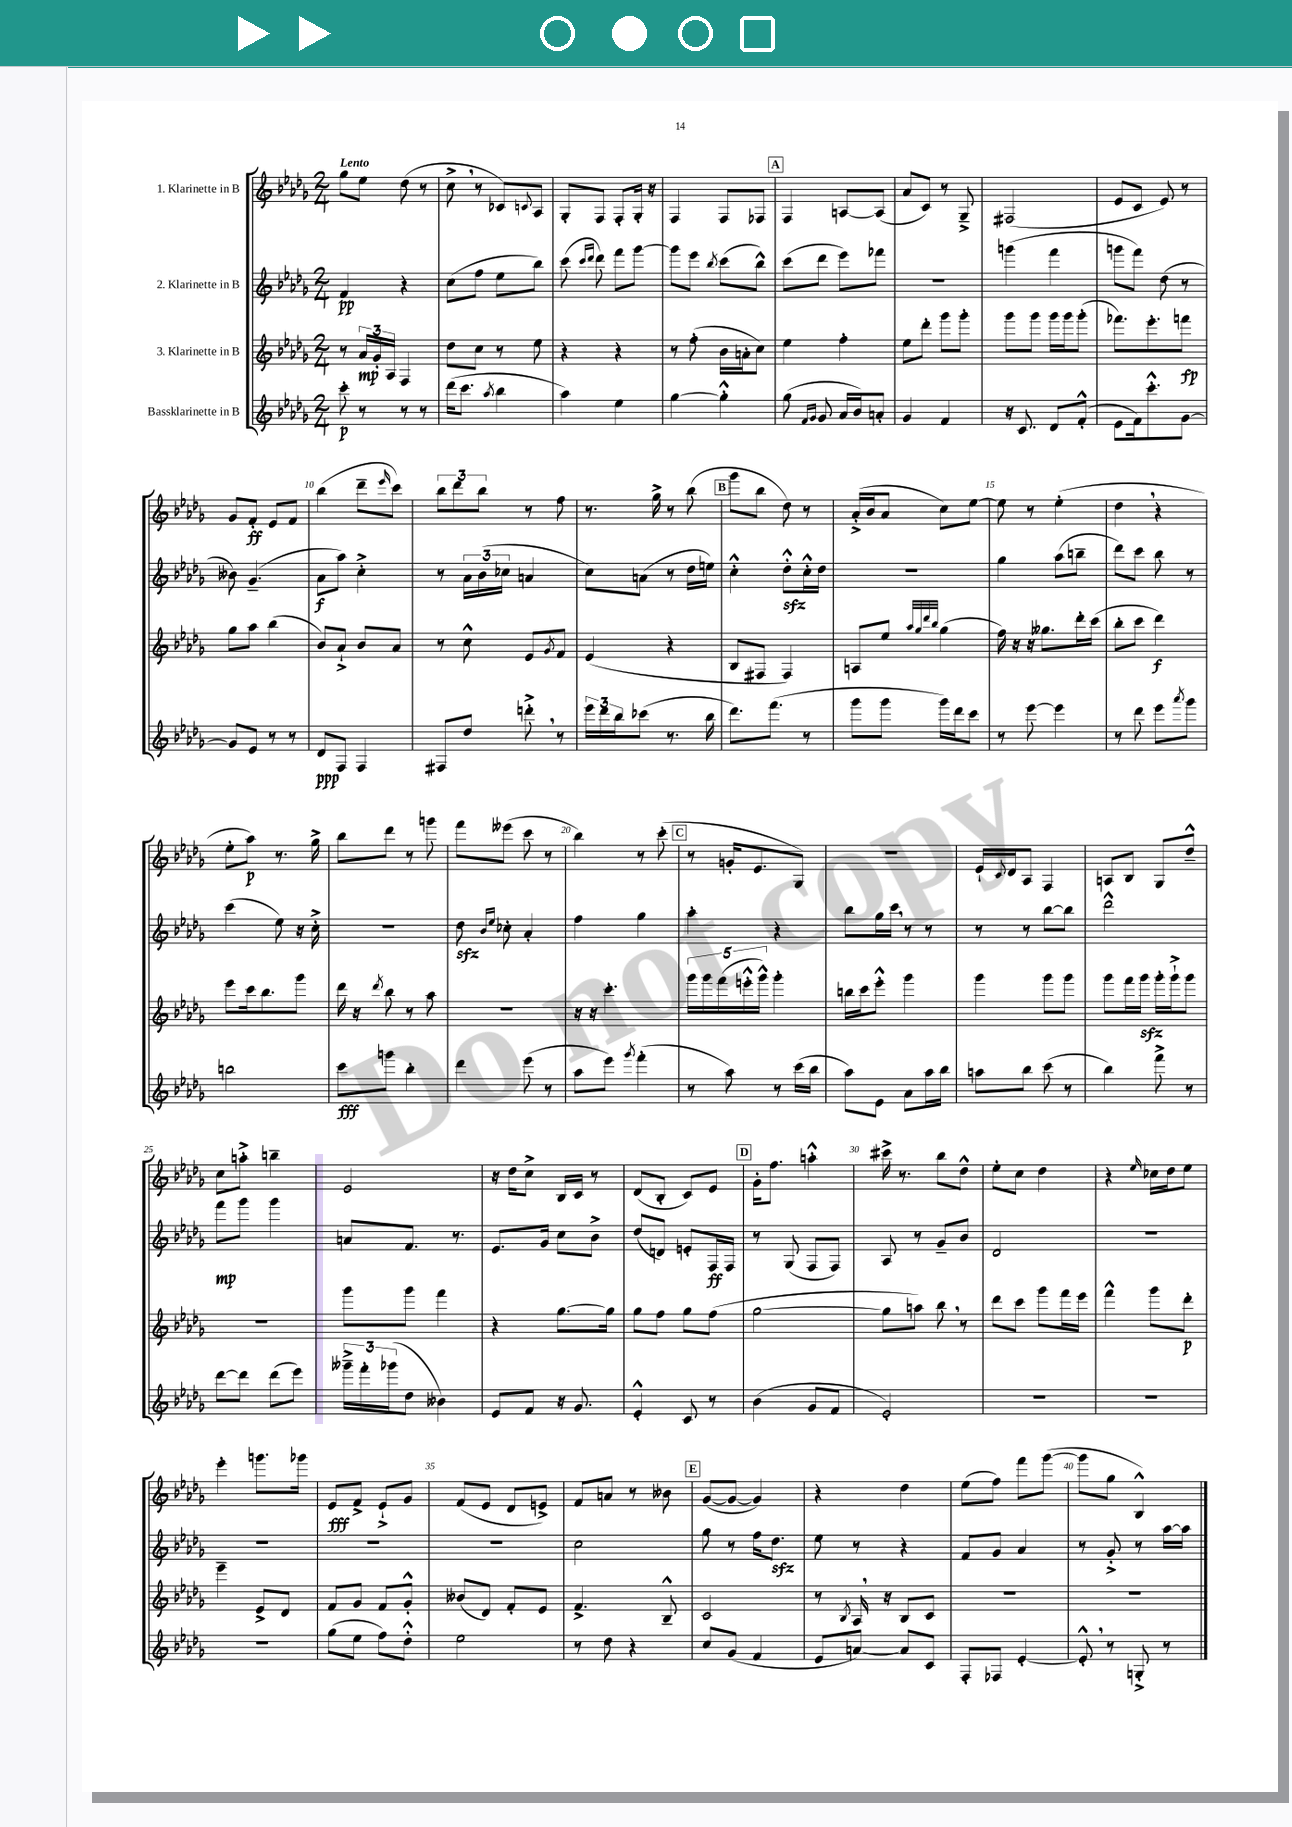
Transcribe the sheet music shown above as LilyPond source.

<<
\new StaffGroup <<
\new Staff = "s0" \with { instrumentName = "1. Klarinette in B" } {
    \clef treble \key des \major \numericTimeSignature \time 2/4 \tempo "Lento"
    ges''8 ees''8 des''8( r8 |
    c''8-> \breathe r8 ces'8) \appoggiatura { c'8 } aes8 |
    ges8-. f8 f8-. ges16-. r16 |
    f4 f8 fes8 |
    \mark \markup { \box "A" } f4 a8~ a8( |
    aes'8 c'8) r8 ges8---> |
    fis2( |
    ees'8 c'8 ees'8) r8 |
    ges'8 f'8-.\ff ees'8 f'8 |
    bes''4( des'''8-- \grace { ees'''16 } c'''8) |
    \tuplet 3/2 { bes''8 des'''8 bes''8 } r8 f''8 |
    r8. ges''16-> r8 bes''8( |
    \mark \markup { \box "B" } ges'''8 bes''8 des''8) r8 |
    aes'16-.->( bes'16 aes'8 c''8) ees''8~ |
    ees''8 r8 ees''4-.( |
    des''4 \breathe r4 |
    ees''8-. aes''8\p) r8. ges''16-> |
    bes''8 des'''8 r8 g'''8 |
    f'''8 eeses'''8( c'''8 r8 |
    bes''4) r8 c'''8-.( |
    \mark \markup { \box "C" } r8 g'16-. ees'8. ges8) |
    r2 |
    ees'16-! \appoggiatura { c'8 } des'16 aes8 f4 |
    a8 bes8 ges8 des''8---^ |
    c''8 a''8-.-> b''4-- |
    ees'2 |
    r16 des''16 c''8-> bes16 c'16 r8 |
    des'8( bes8-. c'8) ees'8 |
    \mark \markup { \box "D" } ges'16-. f''8. a''4-.-^ |
    cis'''16-> r8. bes''8 des''8-^ |
    ees''8-. c''8 des''4 |
    r4 \grace { ees''16 } ces''16 des''16 ees''8 |
    ees'''4-. g'''8. ges'''16 |
    ees'8\fff f'8-> ees'8-!-> ges'8 |
    f'8( ees'8 des'8 e'8->) |
    f'8 a'8 r8 beses'8 |
    \mark \markup { \box "E" } ges'8~( ges'8~ ges'4) |
    r4 des''4 |
    ees''8( f''8) f'''8 ges'''8~( |
    ges'''8 ges''8 bes4-^) \bar "|." |
}
\new Staff = "s1" \with { instrumentName = "2. Klarinette in B" } {
    \clef treble \key des \major \numericTimeSignature \time 2/4
    f'4\pp r4 |
    c''8( f''8 ees''8 bes''8) |
    c'''8( \grace { c'''16 des'''16 } des'''8) f'''8 ges'''8~ |
    ges'''8 ees'''8 \acciaccatura { bes''8 } c'''8( bes''8-^) |
    \mark \markup { \box "A" } c'''8( des'''8 ees'''8) fes'''8 |
    R2 |
    g'''4( f'''4 |
    g'''8 f'''8) des''8( r8 |
    beses'8) ges'4.--( |
    aes'8\f aes''8) c''4-.-> |
    r8 \tuplet 3/2 { aes'16 bes'16( ces''16 } a'4 |
    c''8) a'8( r8 des''16 e''16) |
    \mark \markup { \box "B" } c''4-.-^ des''8-.-^\sfz c''16-.-^ des''16 |
    r2 |
    ges''4 aes''8( b''8-- |
    des'''8) c'''8 bes''8 r8 |
    c'''4( ees''8) r16 c''16-.-> |
    R2 |
    des''8\sfz \grace { bes'16 ees''16 } ces''8-. aes'4-. |
    f''4 ges''4 |
    \mark \markup { \box "C" } aes''4-. r4 |
    bes''8 ges''16 c'''16 \breathe r8 r8 |
    r8 r8 bes''8~ bes''8 |
    des'''2-^ |
    f'''8\mp ges'''8 ges'''4 |
    a'8 f'8. r8. |
    ees'8. ges'16 c''8 bes'8-> |
    des''8( d'8) e'8-. f16\ff f16 |
    \mark \markup { \box "D" } r8 ges8( f8 f8) |
    aes8 r8 ges'8-- bes'8 |
    des'2 |
    R2 |
    R2 |
    R2 |
    R2 |
    c''2 |
    \mark \markup { \box "E" } ges''8 r8 f''16 des''8.\sfz |
    ees''8 r8 r4 |
    f'8 ges'8 aes'4 |
    r8 ges'8-.-> r8 aes''16~ aes''16 \bar "|." |
}
\new Staff = "s2" \with { instrumentName = "3. Klarinette in B" } {
    \clef treble \key des \major \numericTimeSignature \time 2/4
    r8 \tuplet 3/2 { aes'16\mp ges'16-. aes16 } f4 |
    des''8 c''8 r8 ees''8 |
    r4 r4 |
    r8 f''8-.( bes'16 a'16-. c''8) |
    \mark \markup { \box "A" } ees''4 f''4-. |
    ees''8 des'''8-. ges'''8 ges'''8-. |
    ges'''8 ges'''8 ges'''16 ges'''16 ges'''8-.( |
    fes'''8.) ees'''8.-. f'''8\fp |
    ges''8 aes''8 bes''4( |
    bes'8) aes'8-!-> bes'8 aes'8 |
    r8 c''8-^ ees'8 \acciaccatura { ges'8 } f'8 |
    ees'4( r4 |
    \mark \markup { \box "B" } bes8 fis8 fis4) |
    a8 ees''8 \grace { aes''32 ges''32 des'''32 bes''32 } ges''4( |
    f''16) r16 r16 geses''8. des'''16-. c'''16( |
    bes''8-. c'''8 des'''4\f) |
    ees'''8 c'''16 bes''8. ges'''8 |
    des'''16 r16 \acciaccatura { des'''8 } bes''8 r8 aes''8 |
    R2 |
    r16 r16 c'''4.-. |
    \mark \markup { \box "C" } \tuplet 5/4 { ges'''16 ges'''16 f'''16( e'''16-.-^ ges'''16-^) } ges'''4-. |
    b''16 c'''16 ees'''8-.-^ ges'''4 |
    ges'''4 ges'''8 ges'''8 |
    ges'''8 f'''16 ges'''16\sfz ges'''16-. ges'''16-!-> ges'''8 |
    R2 |
    ges'''8 ges'''8 f'''4 |
    r4 ges''8.~ ges''16 |
    ges''8 f''8 ges''8 f''8( |
    \mark \markup { \box "D" } ges''2~ |
    ges''8 a''8) bes''8 \breathe r8 |
    des'''8 c'''8 ges'''8 f'''16 ees'''16 |
    f'''4-^ ges'''8 des'''8-.\p |
    ees'''4-- ees'8-> des'8 |
    f'8 ges'8 f'8 ges'8-.-^ |
    beses'8( des'8) f'8-. ees'8 |
    f'4.-> bes8---^ |
    \mark \markup { \box "E" } c'2 |
    r8 \acciaccatura { bes8 } aes16 \breathe r16 bes8 c'8 |
    R2 |
    R2 \bar "|." |
}
\new Staff = "s3" \with { instrumentName = "Bassklarinette in B" } {
    \clef treble \key des \major \numericTimeSignature \time 2/4
    c'''8-.\p r8 r8 r8 |
    des'''16( c'''8. \acciaccatura { aes''8 } bes''4 |
    aes''4) ees''4 |
    ges''4~ ges''4-.-^ |
    \mark \markup { \box "A" } ges''8( \grace { f'16 ges'16 } ges'8 aes'16 bes'16) a'8-. |
    ges'4 f'4 |
    r16 c'8. des'8 f'8-.-^( |
    ees'8 f'16) c'''8.-.-^ ges'8~ |
    ges'8 ees'8 r8 r8 |
    des'8\ppp f8 f4 |
    fis8 des''8 d'''8-.-> \breathe r8 |
    \tuplet 3/2 { ees'''16 des'''16 bes''16 } ces'''8( r8. bes''16 |
    \mark \markup { \box "B" } des'''8.) f'''8.( r8 |
    ges'''8 ges'''8 ges'''16) des'''16 c'''8 |
    r8 ees'''8~ ees'''4 |
    r8 des'''8 ees'''8 \acciaccatura { aes'''8 } ges'''8 |
    b''2 |
    c'''8\fff g'''8 bes''4-. |
    des'''4 ees'''8( r8 |
    aes''8 ees'''8) \acciaccatura { ges'''8 } f'''4-.( |
    \mark \markup { \box "C" } r8 aes''8) r8 c'''16( bes''16 |
    aes''8) ees'8 aes'8 aes''16 bes''16 |
    a''8 bes''8 c'''8( r8 |
    bes''4) f'''8-> r8 |
    des'''8~ des'''8 des'''8( ees'''8) |
    \tuplet 3/2 { geses'''16---> f'''16-. ges'''16( } des''8 beses'4) |
    ees'8 f'8 r16 ges'8. |
    ees'4-.-^ c'8 r8 |
    \mark \markup { \box "D" } bes'4( ges'8 f'8 |
    ees'2-.) |
    R2 |
    R2 |
    R2 |
    ges''8( ees''8 f''8) des''8-.-^ |
    ees''2 |
    r8 des''8 r4 |
    \mark \markup { \box "E" } c''8 ges'8( f'4 |
    ees'8 a'8~) a'8 c'8 |
    f8-. fes8 ees'4~-. |
    ees'8-.-^ \breathe r8 g8-.-> r8 \bar "|." |
}
>>
>>
\layout { \context { \Score \override BarNumber.break-visibility = ##(#f #t #t) barNumberVisibility = #(every-nth-bar-number-visible 5) } }
